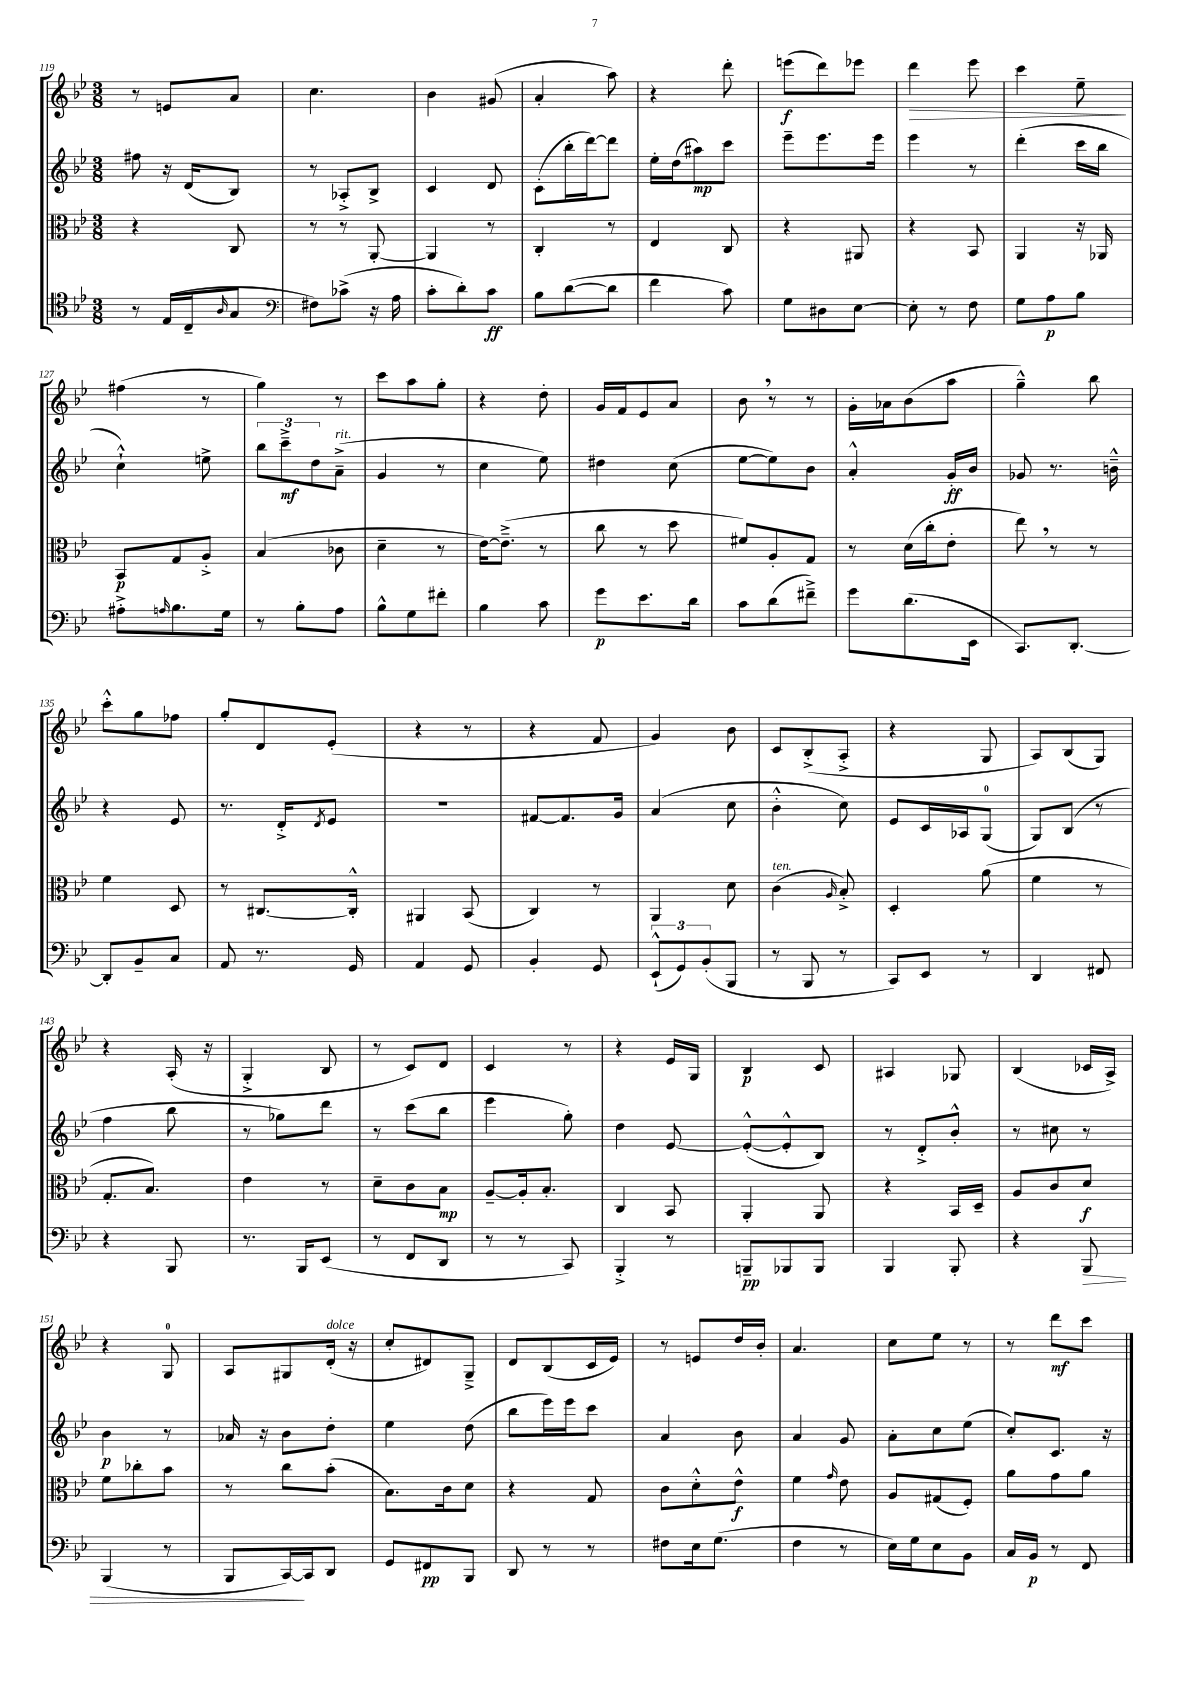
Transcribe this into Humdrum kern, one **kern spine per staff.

**kern	**kern	**kern	**kern
*staff4	*staff3	*staff2	*staff1
*clefC4	*clefC3	*clefG2	*clefG2
*k[b-e-]	*k[b-e-]	*k[b-e-]	*k[b-e-]
*M3/8	*M3/8	*M3/8	*M3/8
8r	4r	8ff#\	8r
(16E-/LL	.	16r	8e/L
16C~/J	.	(16d/LK	.
16qqA/	.	.	.
8G/J	8C/	8B-/J)	8a/J
=	=	=	=
*clefF4	*	*	*
8F#\L)	8r	8r	4.cc\
(8c-^\J	8r	8A-'^/L	.
16r	[8AA'/	8B-^/J	.
16A\	.	.	.
=	=	=	=
8c'\L	4AA/]	4c/	4b-\
8d'\)	.	.	.
8c\J	8r	8d/	(8g#/
=	=	=	=
8B-\L	4C'/	(8c'\L	4a'/
([8d\	.	16bb-'\L	.
.	.	[16ddd\J)	.
8d\]J	8r	8ddd\]J	8aa\)
=	=	=	=
4f\	4E-/	16ee-'\LL	4r
.	.	(16dd\J	.
.	.	8aa#\)	.
8c\)	8C/	8ccc\J	8ddd'\
=	=	=	=
8G\L	4r	8eee-~\L	(8eee\L
8D#\	.	8.eee-\	8ddd\)
[8E-\J	8AA#/	.	8eee-\J
.	.	16eee-\Jk	.
=	=	=	=
8E-'\]	4r	4eee-\	4ddd\
8r	.	.	.
8F\	8BB-/	8r	8eee-\
=	=	=	=
8G\L	4AA/	(4ddd'\	4ccc\
8A\	.	.	.
8B-\J	16r	16ccc\LL	8ee-~\
.	16AA-/	16bb-\JJ	.
=	=	=	=
8A#'^\L	8BB-/L	4cc`^^\)	(4ff#\
16qqA/	.	.	.
8.B-\	8G/	.	.
.	8A'^/J	8ee^\	8r
16G\Jk	.	.	.
=	=	=	=
8r	(4B-/	12bb-\L	4gg\)
.	.	12ccc~^\	.
8B-'\L	.	.	.
.	.	12dd\	.
8A\J	8c-\	(8a~^\J	8r
=	=	=	=
8B-^^\L	4d~\	4g/	8ccc\L
8G\	.	.	8aa\
8f#'\J	8r	8r	8gg'\J
=	=	=	=
4B-\	[16e-\LK)	4cc\	4r
.	(8.e-~^\]J	.	.
8c\	8r	8ee-\)	8dd'\
=	=	=	=
8g\L	8cc\	4dd#\	16g/LL
.	.	.	16f/J
8.e-\	8r	.	8e-/
.	8dd\	(8cc\	8a/J
16d\Jk	.	.	.
=	=	=	=
8c\L	8f#/L)	[8ee-\L	8b-\
(8d\	8A'/	8ee-\])	8r
8f#~^\J)	8G/J	8b-\J	8r
=	=	=	=
8g\L	8r	4a'^^/	16g'\LL
.	.	.	16a-\J
(8.d\	(16d\LL	.	(8b-\
.	16cc'\J	.	.
.	8e-'\J	16g'/LL	8aa\J
16EE-\Jk	.	16b-/JJ	.
=	=	=	=
8.CC/L)	8ee-\)	8g-/	4gg~^^\)
.	8r	8.r	.
[8.DD'/J	.	.	.
.	8r	.	8bb-\
.	.	16b~^^\	.
=	=	=	=
8DD'/]L	4f\	4r	8ccc'^^\L
8BB-~/	.	.	8gg\
8C/J	8D/	8e-/	8ff-\J
=	=	=	=
8AA/	8r	8.r	8gg'/L
8.r	[8.C#/L	.	8d/
.	.	16d'^/LK	.
.	.	8qd/	.
.	.	8e-/J	(8e-'/J
16GG/	16C#'^^/]Jk	.	.
=	=	=	=
4AA/	4AA#/	4.r	4r
8GG/	(8BB-/	.	8r
=	=	=	=
4BB-'/	4C/)	[8f#/L	4r
.	.	8.f#/]	.
8GG/	8r	.	8f/
.	.	16g/Jk	.
=	=	=	=
(12EE-`^^/L	4AA/	(4a/	4g/)
12GG/)	.	.	.
(12BB-'/	.	.	.
8BBB-/J	8d\	8cc\	8b-\
=	=	=	=
8r	(4c\	4b-'^^\	8c/L
8BBB-/	.	.	(8B-'^/
.	16qqA/	.	.
8r	8B-'^/)	8cc\)	8A'^/J
=	=	=	=
8CC/L)	4D'/	8e-/L	4r
8EE-/J	.	16c/L	.
.	.	16A-/J	.
8r	(8a\	(8G/J	8G/
=	=	=	=
4DD/	4f\	8G/L)	8A/L)
.	.	(8B-/J	(8B-/
8FF#/	8r	8r	8G/J)
=	=	=	=
4r	8.G'/L	4ff\	4r
.	8.B-/J)	.	.
8BBB-/	.	8bb-\	(16A'/
.	.	.	16r
=	=	=	=
8.r	4e-\	8r	4G'^/
.	.	8gg-\L)	.
16BBB-/LK	.	.	.
(8EE-/J	8r	8ddd\J	8B-/
=	=	=	=
8r	8d~\L	8r	8r
8FF/L	8c\	(8ccc\L	8c/L)
8DD/J	8B-\J	8bb-\J	8d/J
=	=	=	=
8r	[8A~/L	4eee-\	4c/
8r	16A'/]k	.	.
.	8.B-'/J	.	.
8CC/)	.	8gg'\)	8r
=	=	=	=
4BBB-'^/	4C/	4dd\	4r
8r	8BB-/	[8e-/	16e-/LL
.	.	.	16G/JJ
=	=	=	=
8BBB~/L	4AA'/	(8e-'^^/_L	4B-/
8BBB-/	.	8e-'^^/]	.
8BBB-/J	8AA/	8B-/J)	8c/
=	=	=	=
4BBB-/	4r	8r	4A#/
.	.	8d'^/L	.
8BBB-'/	16BB-/LL	8b-'^^/J	8G-/
.	16D~/JJ	.	.
=	=	=	=
4r	8A/L	8r	(4B-/
.	8c/	8cc#\	.
8BBB-/	8d/J	8r	16c-/LL
.	.	.	16A^/JJ)
=	=	=	=
(4BBB-/	8f\L	4b-\	4r
.	8cc-'\	.	.
8r	8b-\J	8r	8G/
=	=	=	=
8BBB-/L	8r	16a-/	8A/L
.	.	16r	.
[16CC/L)	8cc\L	8b-\L	8G#/
16CC/]J	.	.	.
8DD/J	(8b-'\J	8dd'\J	(16d'/Jk
.	.	.	16r
=	=	=	=
8GG/L	8.B-\L)	4ee-\	8cc'/L
8FF#/	.	.	8d#/)
.	16c\k	.	.
8BBB-/J	8d\J	(8dd\	8G~^/J
=	=	=	=
8DD/	4r	8bb-\L	8d/L
8r	.	16eee-\L)	(8B-/
.	.	16eee-\J	.
8r	8G/	8ccc\J	16c/L
.	.	.	16e-/JJ)
=	=	=	=
8F#\L	8c\L	4a/	8r
16E-\k	8d'^^\	.	8e/L
(8.G\J	.	.	.
.	8e-^^\J	8b-\	16dd/L
.	.	.	16b-'/JJ
=	=	=	=
4F\	4f\	4a/	4.a/
.	16qqg/	.	.
8r	8e-\	8g/	.
=	=	=	=
16E-\LL)	8A/L	8a'\L	8cc\L
16G\J	.	.	.
8E-\	(8G#/	8cc\	8ee-\J
8BB-\J	8F'/J)	(8ee-\J	8r
=	=	=	=
16C/LL	8a\L	8cc'/L)	8r
16BB-/JJ	.	.	.
8r	8g\	8.c/J	8ddd\L
8FF/	8a\J	.	8ccc\J
.	.	16r	.
==	==	==	==
*-	*-	*-	*-
